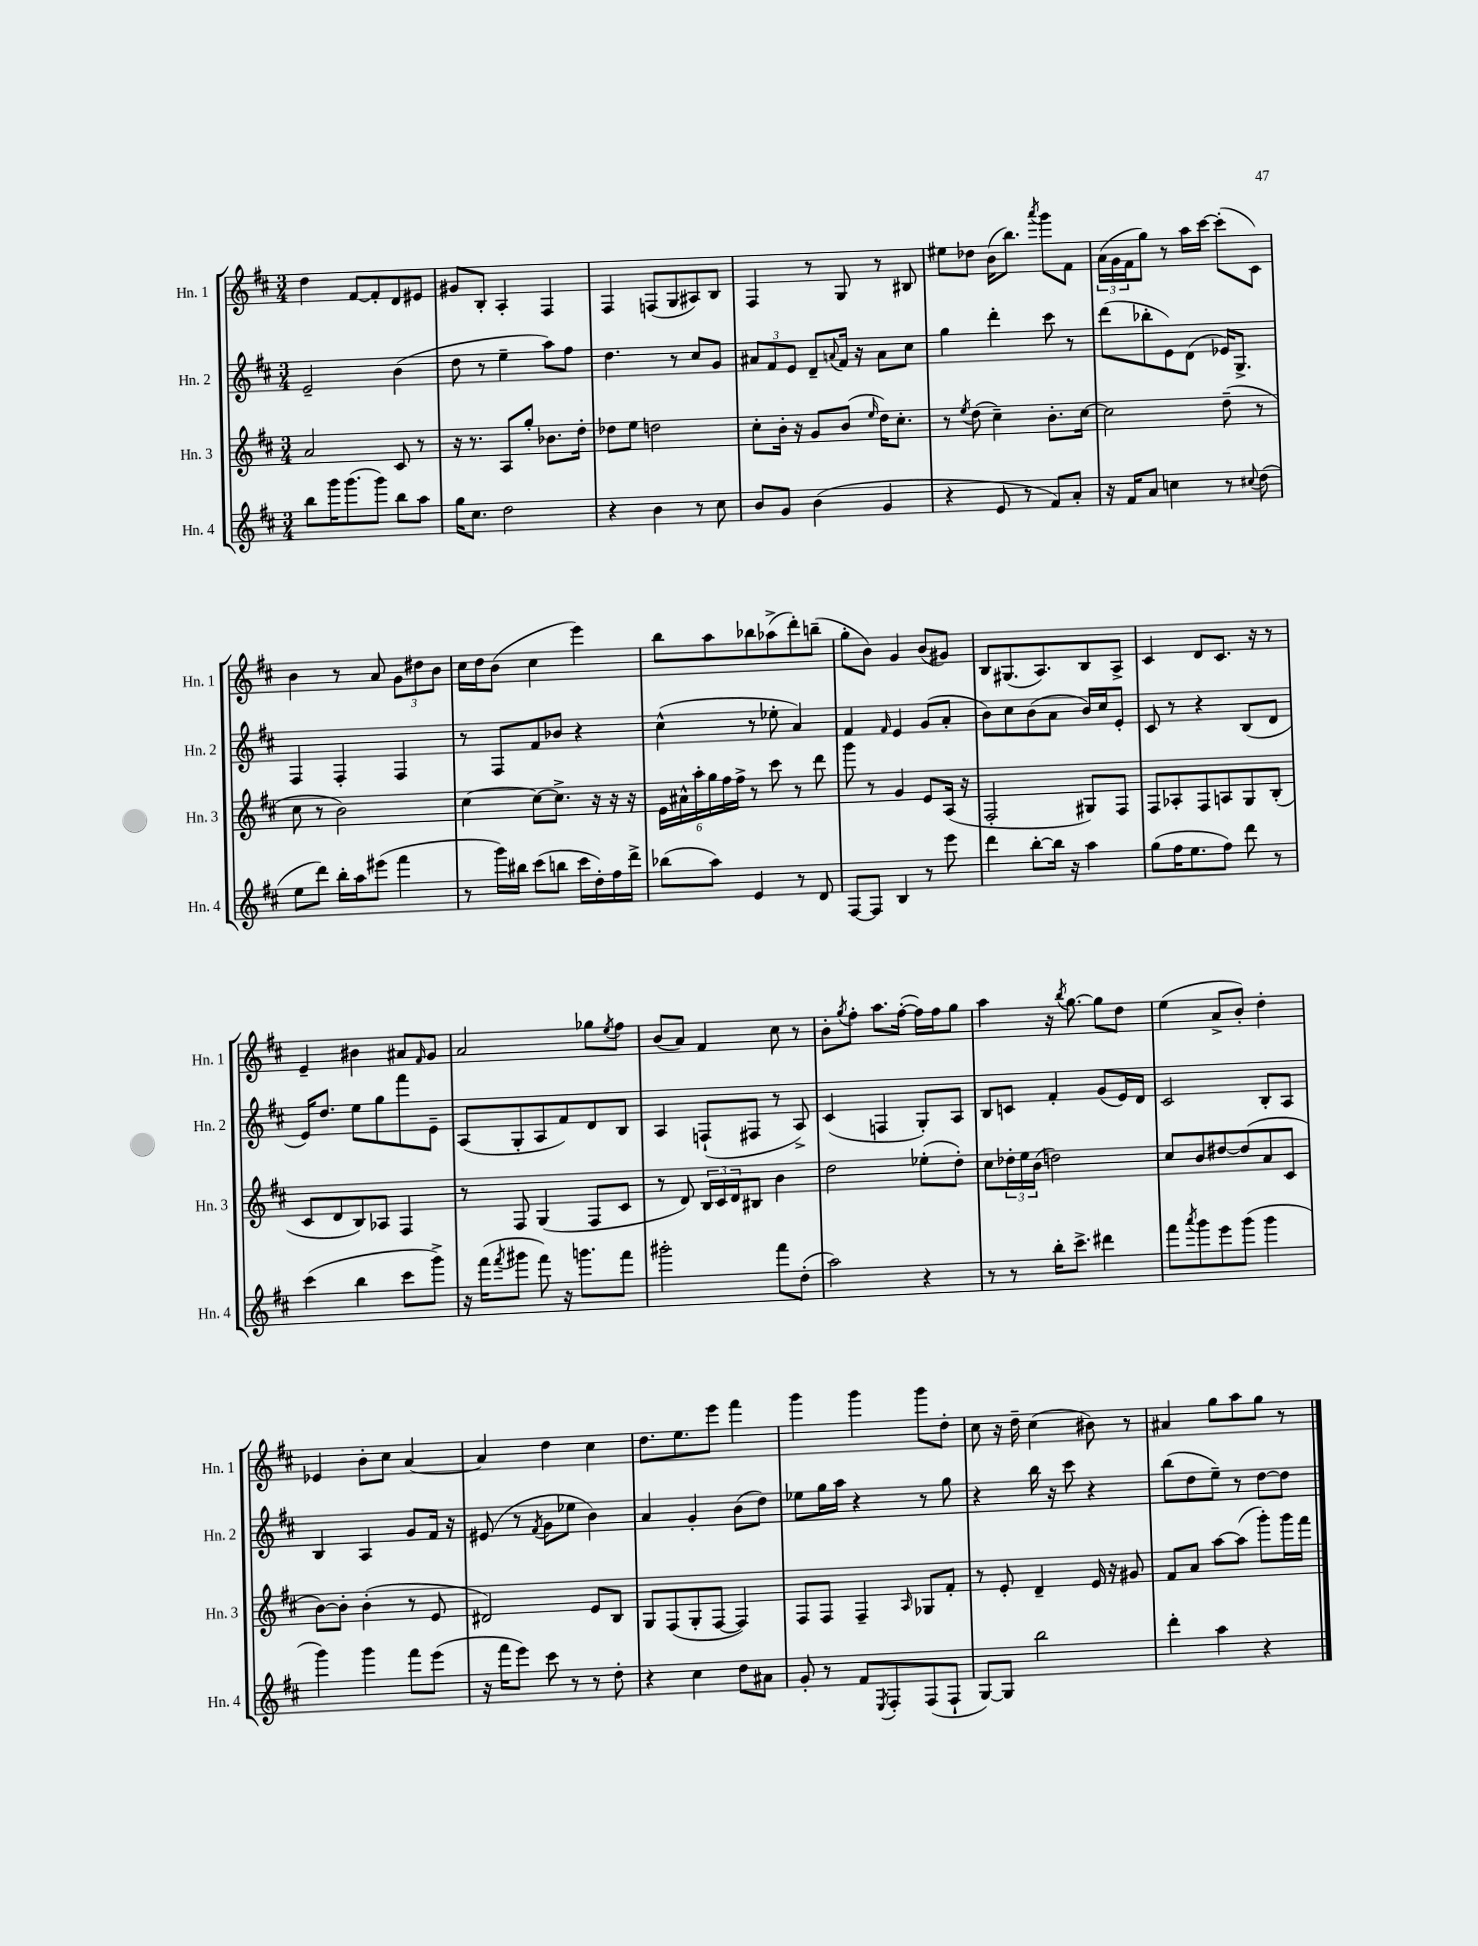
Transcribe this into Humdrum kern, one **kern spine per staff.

**kern	**kern	**kern	**kern
*staff4	*staff3	*staff2	*staff1
*clefG2	*clefG2	*clefG2	*clefG2
*k[f#c#]	*k[f#c#]	*k[f#c#]	*k[f#c#]
*M3/4	*M3/4	*M3/4	*M3/4
8bb	2a	2e~	4dd
16ggg	.	.	.
(8.ggg	.	.	.
.	.	.	[8f#
8ggg)	.	.	8f#']
8bb	8c#	(4b	8d
8aa	8r	.	8e#
=	=	=	=
16gg	16r	8dd	8g#
8.cc#	8.r	.	.
.	.	8r	8B'
2dd	8A	4ee~	4A'
.	8gg'	.	.
.	8.b-	8aa)	4F#
.	.	8ff#	.
.	16dd'	.	.
=	=	=	=
4r	8dd-	4.dd	4F#
.	8ee	.	.
4b	2dd	.	(8F
.	.	8r	8G
8r	.	8cc#	8A#)
8cc#	.	8g	8B
=	=	=	=
8b	8cc#'	12a#	4F#
.	.	12f#	.
8g	16b'	.	.
.	.	12e	.
.	16r	.	.
(4b	8g	8d~	8r
.	.	8qqa	.
.	(8b	16f#	8G
.	.	16r	.
.	16qqee	.	.
4g	16dd)	8a	8r
.	8.cc#'	.	.
.	.	8cc#	8B#
=	=	=	=
4r	8r	4gg	8ee#
.	8qee	.	.
.	(8dd	.	8dd-
8e	4cc#~)	4ddd'	(16b
.	.	.	8.bb)
8r	.	.	.
.	.	.	8qaaa
8f#)	8.b'	8ccc#	8ggg
8a'	.	8r	8f#
.	[16cc#	.	.
=	=	=	=
16r	2cc#]	(8ddd	(24a
.	.	.	24g
16f#	.	.	.
.	.	.	24f#
8a	.	8bb-'	8gg)
4cc	.	8e)	8r
.	.	(8d	16aa
.	.	.	[16ccc#
8r	(8dd~	16e-)	(8ccc#']
.	.	8.G^	.
8qqcc#	.	.	.
(8dd	8r	.	8c#)
=	=	=	=
8ee	8cc#	4F#	4b
8ddd)	8r	.	.
16bb'	2b)	4F#'	8r
16aa	.	.	.
(8eee#	.	.	8a
4fff#	.	4F#	12g
.	.	.	12dd#
.	.	.	12b
=	=	=	=
8r	[4cc#	8r	16cc#
.	.	.	16dd
16ggg)	.	8F#	(8b
16bb#	.	.	.
(8ccc#	8cc#_	8f#	4cc#
8bb	8.cc#^]	8b-	.
16ccc#	.	4r	4eee)
16dd')	16r	.	.
16ff#	16r	.	.
16ddd^	16r	.	.
=	=	=	=
(8bb-	24e	(4cc#^^	8bb
.	24a#^^	.	.
.	24aa'	.	.
8aa)	24gg	.	8aa
.	24ff#	.	.
.	24ff#^	.	.
4e	8r	8r	8bb-
.	8ccc#	8ee-'	(8aa-^
8r	8r	4a)	8ddd')
8d	8ddd	.	(8bb~
=	=	=	=
[8F#	8ggg	4f#	8gg'
8F#]	8r	.	8b)
.	.	16qqf#	.
4B	4g	4e	4g
8r	8e	(8g	(8b
8eee	(16A	8a'	8g#)
.	16r	.	.
=	=	=	=
4ddd	2F#'	8b)	8B
.	.	8cc#	(8.G#
[8bb'	.	(8b	.
.	.	.	8.A)
16bb]	.	8a	.
16r	.	.	.
4aa	8G#)	16b)	8B
.	.	16cc#	.
.	8F#	8e'	8A^
=	=	=	=
(8gg	8F#	8c#	4c#
16ff#	8A-'	8r	.
8.ee	.	.	.
.	8F#	4r	8d
8ff#)	8A	.	8.c#
8ddd	8G	(8B	.
.	.	.	16r
8r	(8B'	8d	8r
=	=	=	=
(4ccc#	8c#	16e)	4e~
.	.	8.dd	.
.	8d	.	.
4bb	8B)	8ee	4b#
.	8A-	8gg	.
8ccc#	4F#	8fff#	8a#
.	.	.	16qqf#
8ggg^)	.	8e~	8g
=	=	=	=
16r	8r	(8A	2a
(16fff#	.	.	.
8qfff#	.	.	.
8ggg#	8F#	8G'	.
8fff#)	(4G	8A	.
16r	.	8f#)	.
8.ggg	.	.	.
.	8F#	8d	8gg-
.	.	.	8qee
8fff#	8c#	8B	8ff#
=	=	=	=
2ggg#'	8r	4A	(8b
.	8d)	.	8a)
.	24B	(8F`	4f#
.	24c#	.	.
.	24d	.	.
.	8B#	8F#	.
8fff#	4b	8r	8cc#
(8dd'	.	8A^)	8r
=	=	=	=
2aa)	2dd	(4c#	8b'
.	.	.	8qgg
.	.	.	8ff#'
.	.	4F	8.aa
.	.	.	([16ff#'
4r	(8ee-'	8G')	16ff#])
.	.	.	16ff#
.	8dd')	8A	8gg
=	=	=	=
8r	8cc#	8B	4aa
8r	24dd-'	8c	.
.	24ee	.	.
.	(24b	.	.
16bb'	2dd)	4f#'	16r
.	.	.	8qbb
8.ccc#^	.	.	[8.gg
4ddd#	.	(8g	8gg]
.	.	16e)	8dd
.	.	16d	.
=	=	=	=
8fff#	8cc#	2c#	(4ee
8qaaa	.	.	.
8ggg	8b	.	.
8eee	[8dd#	.	8a^
(8ggg	(8dd#]	.	8b')
4ggg	8a	8B'	4dd'
.	8c#	8A	.
=	=	=	=
4ggg)	[8b)	4B	4e-
.	8b']	.	.
4ggg	(4b'	4A	8b'
.	.	.	8cc#
8fff#	8r	8g	[4a
(8eee	8e	16f#	.
.	.	16r	.
=	=	=	=
16r	2d#)	(8e#	4a]
16fff#	.	.	.
8eee)	.	8r	.
.	.	8qf#	.
8ccc#	.	8g	4dd
8r	.	8ee-	.
8r	8e	4b)	4cc#
8dd'	8B	.	.
=	=	=	=
4r	8G	4a	8.dd
.	(8F#	.	.
.	.	.	8.ee
4cc#	8G'	4g'	.
.	[8F#	.	8eee
8dd	4F#])	(8b	4fff#
8a#	.	8dd)	.
=	=	=	=
8g'	8F#	8ee-	4ggg
8r	8F#	16gg	.
.	.	16aa	.
8f#	4F#~	4r	4ggg
8qE	.	.	.
8F#'	.	.	.
.	16qqA	.	.
(8F#	8G-	8r	8ggg
8F#`	8f#'	8gg	8dd'
=	=	=	=
[8G)	8r	4r	8cc#
8G]	8e'	.	16r
.	.	.	16dd~
2bb	4d~	16bb	(4cc#
.	.	16r	.
.	.	8ccc#	.
.	16e	4r	8b#)
.	16r	.	.
.	8g#	.	8r
=	=	=	=
4ddd'	8f#	(8bb	4a#
.	8a	8dd	.
4aa	[8aa	8ee~)	8gg
.	(8aa]	8r	8aa
4r	8ggg')	[8dd	8gg
.	16ggg	8dd]	8r
.	16fff#	.	.
==	==	==	==
*-	*-	*-	*-
